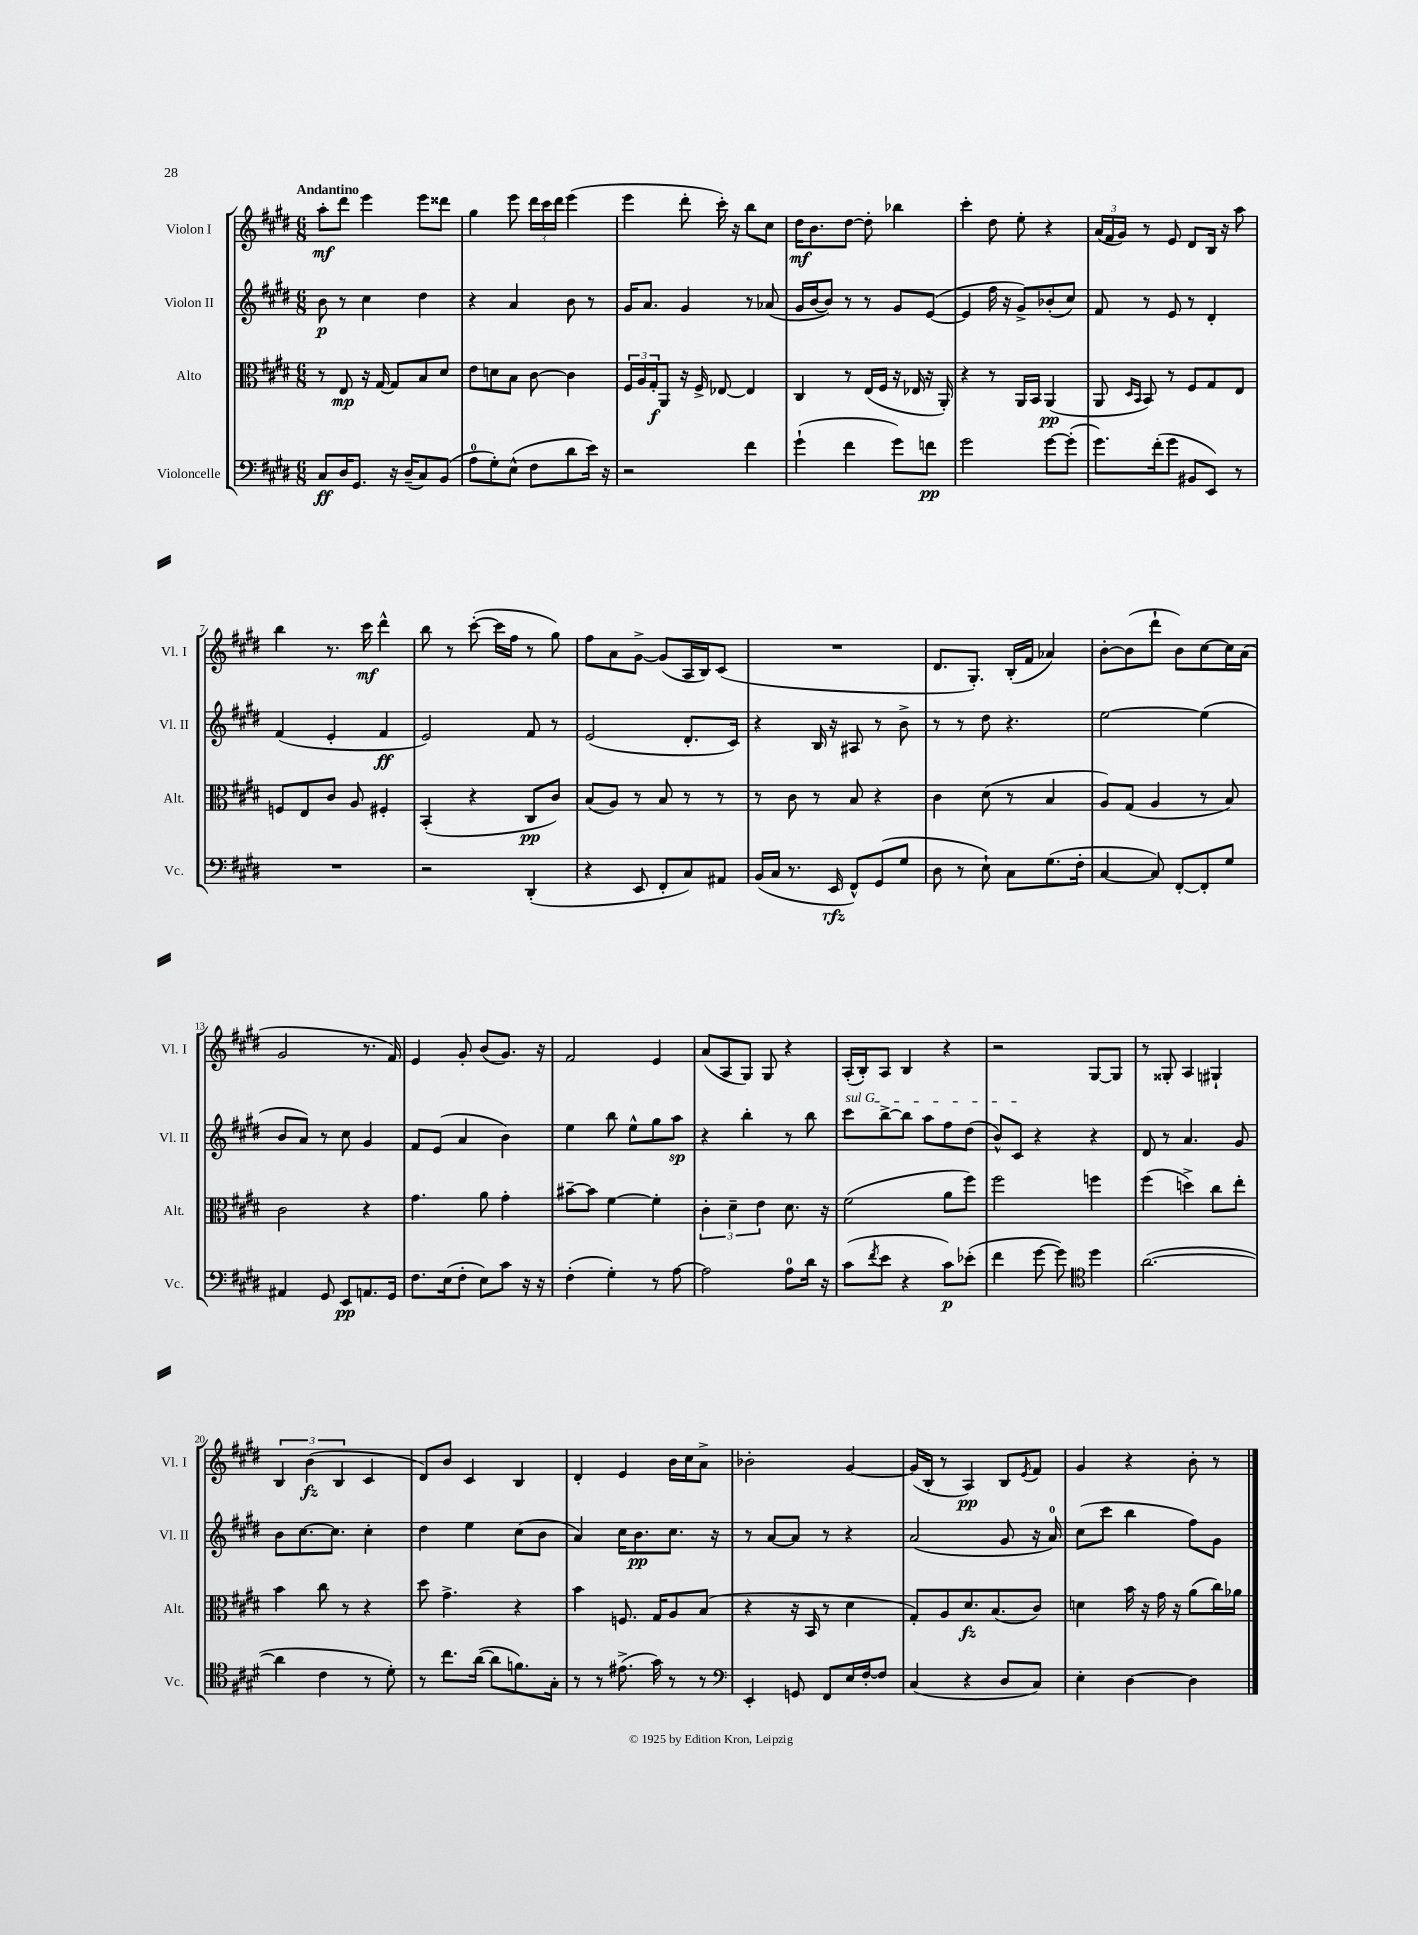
<<
\new StaffGroup <<
\new Staff = "s0" \with { instrumentName = "Violon I" shortInstrumentName = "Vl. I" } {
    \clef treble \key e \major \numericTimeSignature \time 6/8 \tempo "Andantino"
    a''8-.\mf dis'''8 e'''4 e'''8 disis'''8 |
    gis''4 e'''8 \tuplet 3/2 { dis'''16 cis'''16 dis'''16 } e'''4( |
    e'''4 dis'''8-. cis'''16-.) r16 b''8 cis''8 |
    dis''16\mf b'8. dis''8~ dis''8-. bes''4 |
    cis'''4-. dis''8 e''8-. r4 |
    \tuplet 3/2 { a'16( fis'16 gis'16) } r8 e'8 dis'8 b16 r16 a''8 |
    b''4 r8. cis'''16\mf dis'''4-^ |
    b''8 r8 cis'''8~-.( cis'''16 fis''16 r8 gis''8) |
    fis''8 a'8 gis'8~-> gis'8( a16 b16) cis'8( |
    R2. |
    dis'8. gis8.-.) b16-.( fis'16 aes'4) |
    b'8~-. b'8( dis'''8-! b'8) cis''8~ cis''16 a'16( |
    gis'2 r8. fis'16) |
    e'4 gis'8-. b'8( gis'8.) r16 |
    fis'2 e'4 |
    a'8( a8 gis8) gis8 r4 |
    a16-.( b16-.) a8 b4 r4 |
    r2 gis8~ gis8 |
    r8 gisis8-. a4 gis4-! |
    \tuplet 3/2 { b4 b'4\fz( b4 } cis'4 |
    dis'8) b'8 cis'4 b4 |
    dis'4-. e'4 b'16 cis''16 a'8-> |
    bes'2-. gis'4~ |
    gis'16( b16-. r8 a4\pp) b8 \acciaccatura { e'8 } fis'8 |
    gis'4 r4 b'8-. r8 \bar "|." |
}
\new Staff = "s1" \with { instrumentName = "Violon II" shortInstrumentName = "Vl. II" } {
    \clef treble \key e \major \numericTimeSignature \time 6/8
    b'8\p r8 cis''4 dis''4 |
    r4 a'4 b'8 r8 |
    gis'16 a'8. gis'4 r8 aes'8( |
    gis'16 b'16~ b'8) r8 r8 gis'8 e'8~( |
    e'4 fis''16 r16 gis'8->) bes'8-.( cis''8) |
    fis'8 r8 e'8 r8 dis'4-. |
    fis'4( e'4-. fis'4\ff |
    e'2) fis'8 r8 |
    e'2( dis'8.-. cis'16) |
    r4 b16 r16 ais8 r8 b'8-> |
    r8 r8 dis''8 r4. |
    e''2~ e''4( |
    b'8 a'8) r8 cis''8 gis'4 |
    fis'8 e'8( a'4 b'4) |
    e''4 b''8 e''8-^ gis''8 a''8\sp |
    r4 b''4-. r8 b''8 |
    \once \override TextSpanner.bound-details.left.text = \markup { \italic "sul G" } cis'''8\startTextSpan b''8~-> b''8 a''8 fis''8 dis''8( |
    b'8-^) cis'8\stopTextSpan r4 r4 |
    dis'8 r8 a'4. gis'8 |
    b'8 cis''8.~ cis''8. cis''4-. |
    dis''4 e''4 cis''8( b'8 |
    a'4) cis''16 b'8.\pp cis''8. r16 |
    r8 a'8~ a'8 r8 r4 |
    a'2( gis'8 r16 a'16-0) |
    cis''8( cis'''8 b''4 fis''8) gis'8 \bar "|." |
}
\new Staff = "s2" \with { instrumentName = "Alto" shortInstrumentName = "Alt." } {
    \clef alto \key e \major \numericTimeSignature \time 6/8
    r8 e8\mp r16 gis16~ gis8 b8 dis'8 |
    e'8 d'8 b8 cis'8~ cis'4 |
    \tuplet 3/2 { fis16 a16 gis16-.\f } a,8 r16 fis16-> ees8~ ees4 |
    cis4 r8 e16( fis16 r16 ees16 r16 a,16-.) |
    r4 r8 a,16 b,16 a,4\pp( |
    a,8 \grace { dis16 b,16 } b,8) r8 fis8 gis8 e8 |
    f8 e8 cis'8 a8 fis4-. |
    b,4-.( r4 cis8\pp cis'8) |
    b8( a8) r8 b8 r8 r8 |
    r8 cis'8 r8 b8 r4 |
    cis'4 dis'8( r8 b4 |
    a8) gis8( a4 r8 b8) |
    cis'2 r4 |
    gis'4. a'8 gis'4-. |
    bis'8~-- bis'8 fis'4~ fis'4-. |
    \tuplet 3/2 { cis'4-. dis'4-- e'4 } dis'8. r16 |
    fis'2( a'8 fis''8) |
    fis''2 f''4 |
    fis''4( d''4->) cis''8 e''8-. |
    b'4 cis''8 r8 r4 |
    dis''8 gis'4.-> r4 |
    b'4 f8. gis16 a8 b8( |
    r4 r16 b,16 r8 dis'4 |
    gis8-.) a8 dis'8.\fz b8.( cis'8) |
    d'4 b'16 r16 gis'16 r16 a'8( cis''16) aes'16 \bar "|." |
}
\new Staff = "s3" \with { instrumentName = "Violoncelle" shortInstrumentName = "Vc." } {
    \clef bass \key e \major \numericTimeSignature \time 6/8
    cis8\ff dis16 gis,8. r16 dis16--( cis8) b,8( |
    a8-0 gis8-.) e8-^( fis8 dis'8 e'16) r16 |
    r2 fis'4 |
    gis'4-!( fis'4 gis'8) f'8\pp |
    gis'2 gis'8~ gis'8-.( |
    gis'8.) fis'16-.( gis'8 bis,8 e,8) r8 |
    R2. |
    r2 dis,4-.( |
    r4 e,8 fis,8-. cis8) ais,8 |
    b,16( cis16 r8. e,16\rfz fis,8-^) gis,8( gis8 |
    dis8 r8 e8-!) cis8 gis8.( fis16-. |
    cis4~ cis8) fis,8~-. fis,8-. gis8 |
    ais,4 gis,8 e,8\pp a,8. gis,16 |
    fis8. e16( fis8-. e8) cis'8 r16 r16 |
    fis4-.( gis4-.) r8 a8~ |
    a2 a8-0 dis'16 r16 |
    cis'8( \acciaccatura { fis'8 } e'8 r4 cis'8\p) ees'8-.( |
    fis'4 gis'8~ gis'8) \clef tenor dis''4 |
    a'2.~( |
    a'4 cis'4 r8 dis'8-.) |
    r8 cis''8. a'16~( a'8 f'8.) gis16-. |
    r8 r8 eis'8.->( gis'16) r8 r8 |
    \clef bass e,4-. g,8 fis,8 e16 fis16~-. fis8 |
    cis4( r4 dis8 cis8) |
    e4-. dis4~ dis4 \bar "|." |
}
>>
>>
